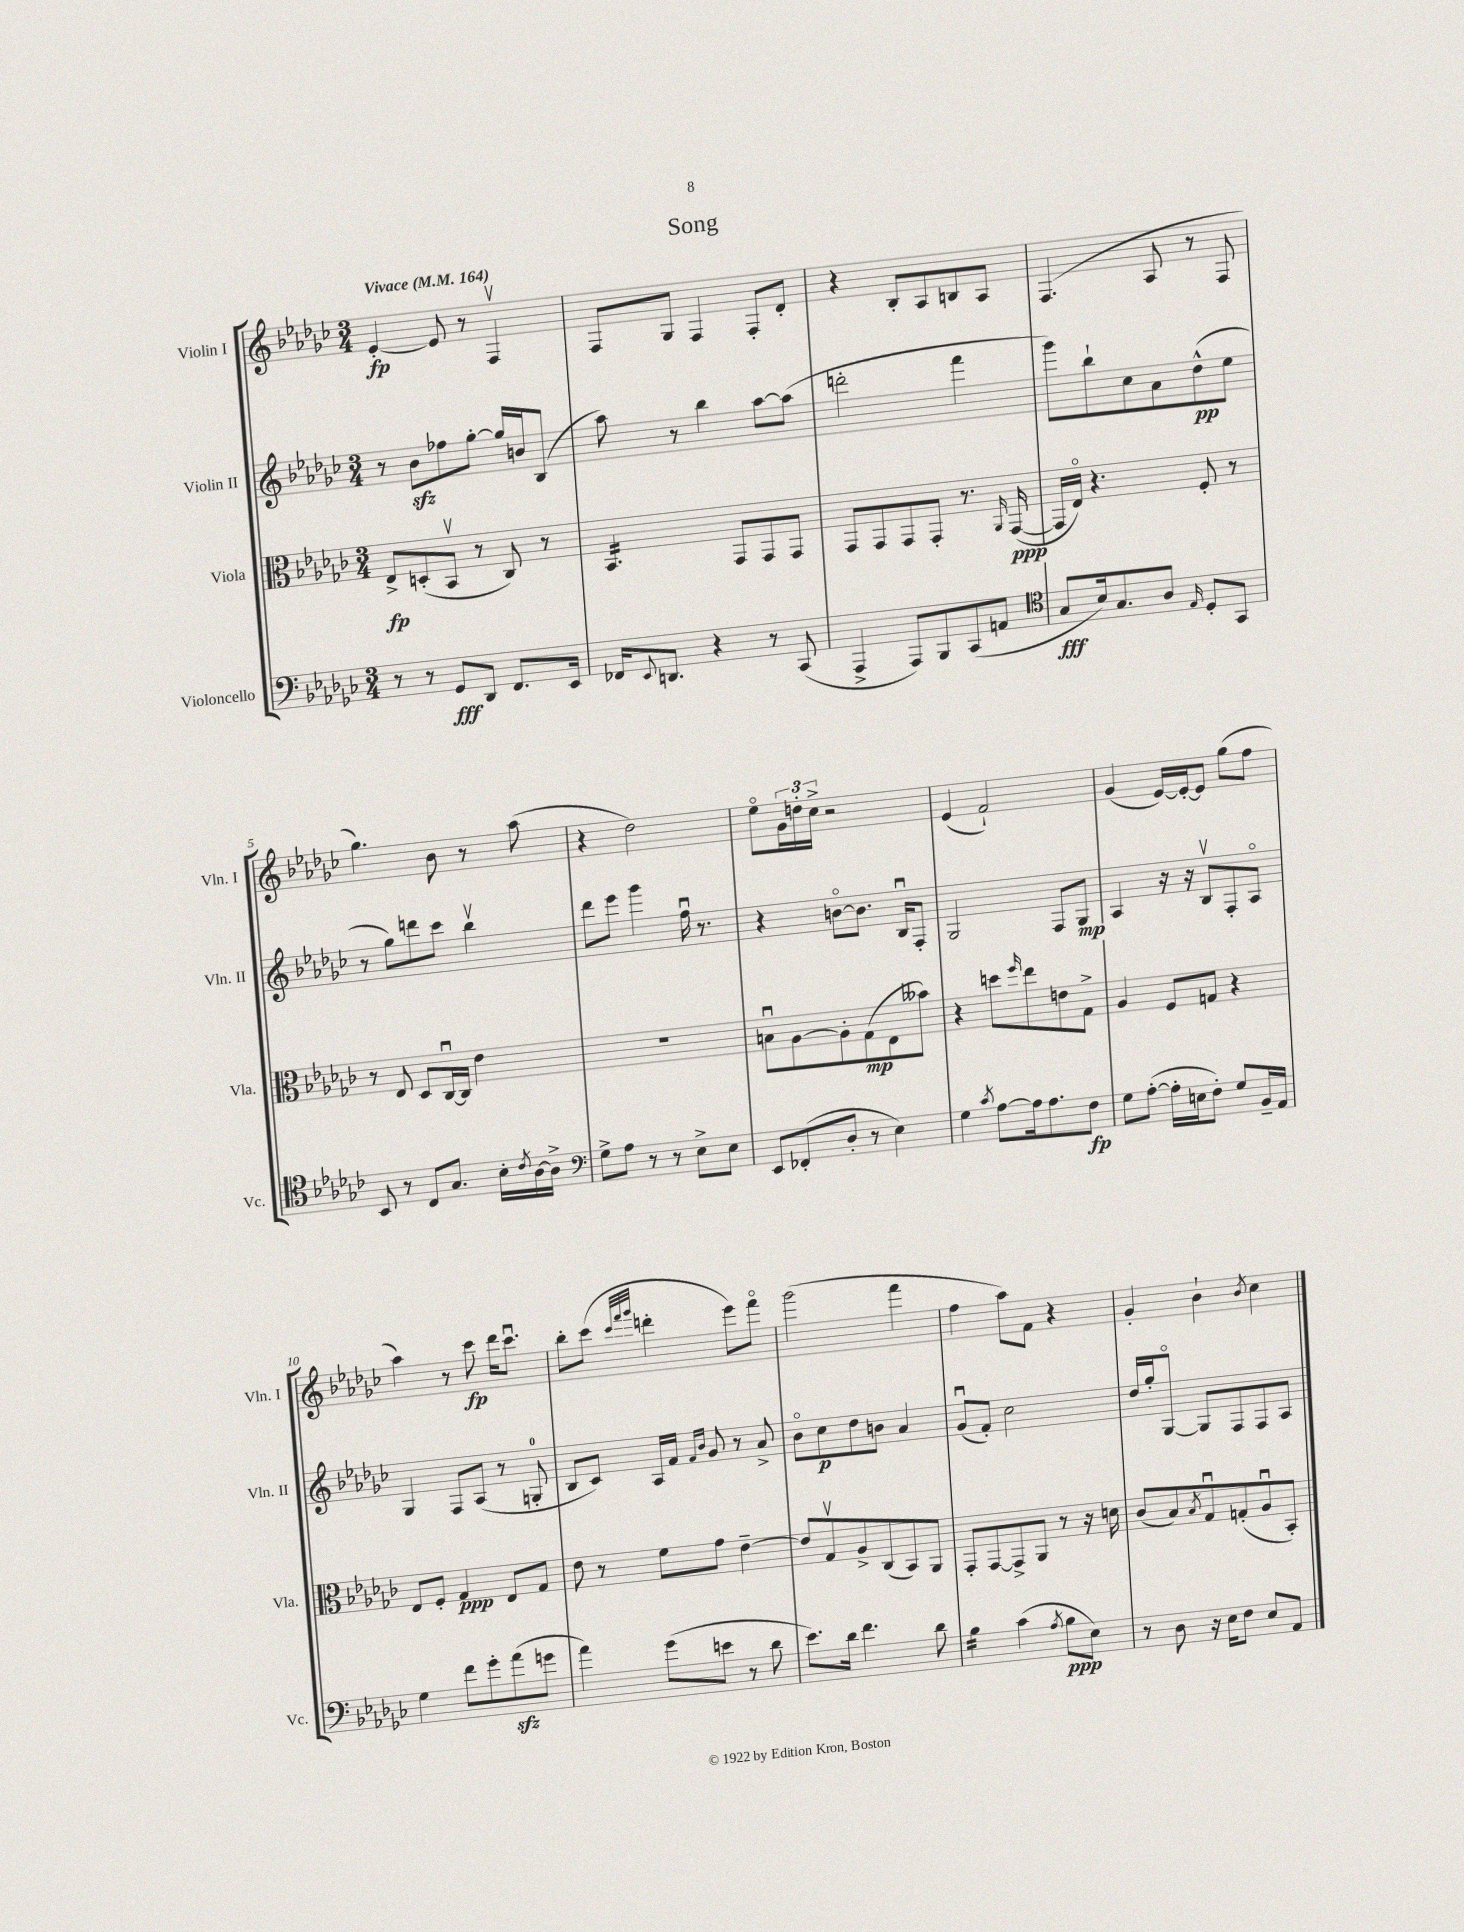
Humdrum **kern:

**kern	**dynam	**kern	**dynam	**kern	**dynam	**kern	**dynam
*part4	*part4	*part3	*part3	*part2	*part2	*part1	*part1
*staff4	*staff4	*staff3	*staff3	*staff2	*staff2	*staff1	*staff1
*I"Violoncello	*	*I"Viola	*	*I"Violin II	*	*I"Violin I	*
*I'Vc.	*	*I'Vla.	*	*I'Vln. II	*	*I'Vln. I	*
*clefF4	*	*clefC3	*	*clefG2	*	*clefG2	*
*k[b-e-a-d-g-c-]	*	*k[b-e-a-d-g-c-]	*	*k[b-e-a-d-g-c-]	*	*k[b-e-a-d-g-c-]	*
*M3/4	*	*M3/4	*	*M3/4	*	*M3/4	*
*MM164	*	*MM164	*	*MM164	*	*MM164	*
=1	=1	=1	=1	=1	=1	=1	=1
!	!	!	!	!	!	!LO:TX:a:B:t=Vivace	!
8r	.	8E-^/L	fp	8r	.	[4e-'/	fp
8r	.	(8Dn'/	.	8b-zz\L	.	.	.
8GG-/L	fff	8BB-v/J	.	8ff-X\	.	8e-/]	.
8DD-/J	.	8r	.	[8gg-'\J	.	8r	.
8.FF/L	.	8C-/)	.	16gg-/LL]	.	4Fv/	.
.	.	.	.	16bn/J	.	.	.
.	.	8r	.	(8B-/J	.	.	.
16EE-/Jk	.	.	.	.	.	.	.
=2	=2	=2	=2	=2	=2	=2	=2
*	*	*tremolo	*	*	*	*	*
16FF-X/KL	.	16BB-/LL	.	8aa-\)	.	8F/L	.
8qqEE-/	.	.	.	.	.	.	.
8.DDn/J	.	16BB-/	.	.	.	.	.
.	.	16BB-/	.	8r	.	8G-/J	.
.	.	16BB-/	.	.	.	.	.
4r	.	16BB-/	.	4bb-\	.	4F/	.
.	.	16BB-/JJ	.	.	.	.	.
*	*	*Xtremolo	*	*	*	*	*
.	.	8GG-/L	.	.	.	.	.
8r	.	8GG-/	.	[8aa-\L	.	8F'/L	.
(8CC-/	.	8GG-/J	.	(8aa-\J]	.	8d-'/J	.
=3	=3	=3	=3	=3	=3	=3	=3
4AAA-^/	.	8GG-/L	.	2dddn'\	.	4r	.
.	.	8GG-/	.	.	.	.	.
8AAA-/L)	.	8GG-/	.	.	.	8B-'/L	.
8BBB-/	.	8GG-'/J	.	.	.	8A-/	.
(8CC-/	.	8.r	.	4fff\	.	8Bn/	.
8AAn/J	.	.	.	.	.	8A-/J	.
.	.	16qqAA-/	.	.	.	.	.
.	.	([16GG-/	ppp	.	.	.	.
=4	=4	=4	=4	=4	=4	=4	=4
*clefC4	*	*	*	*	*	*	*
8G-/L	fff	16GG-/LL]	.	8ggg-\L)	.	(4.F/	.
.	.	16E-/JJ)	.	.	.	.	.
16B-/k)	.	4.r	.	8bb-`\	.	.	.
8.G-/	.	.	.	.	.	.	.
.	.	.	.	8cc-\	.	.	.
8A-/J	.	.	.	8a-\	.	8A-/	.
16qqE-/	.	.	.	.	.	.	.
8D-'/L	.	8F'/	.	(8dd-^^\	pp	8r	.
8GG-/J	.	8r	.	8ee-\J	.	8F/	.
!!LO:LB:g=z
=5	=5	=5	=5	=5	=5	=5	=5
8BB-/	.	8r	.	8r	.	4.gg-\)	.
8r	.	8E-/	.	8gg-\L)	.	.	.
8C-/L	.	8D-/L	.	8dddn\	.	.	.
8.G-/J	.	[16C-u/L	.	8ccc-\J	.	8b-\	.
.	.	16C-/JJ]	.	.	.	.	.
.	.	4e-\	.	4bb-v\	.	8r	.
16B-'\LL	.	.	.	.	.	.	.
8qc-/	.	.	.	.	.	.	.
[16A-\	.	.	.	.	.	(8aa-\	.
16A-^\JJ]	.	.	.	.	.	.	.
=6	=6	=6	=6	=6	=6	=6	=6
*clefF4	*	*	*	*	*	*	*
8G-^\L	.	2.r	.	8ddd-\L	.	4r	.
8A-\J	.	.	.	8eee-\J	.	.	.
8r	.	.	.	4ggg-\	.	2dd-\)	.
8r	.	.	.	.	.	.	.
8E-^\L	.	.	.	16ffu\	.	.	.
.	.	.	.	8.r	.	.	.
8E-\J	.	.	.	.	.	.	.
=7	=7	=7	=7	=7	=7	=7	=7
8EE-/L	.	8Bnu\L	.	4r	.	8ee-\L	.
(8FF-X'/	.	[8A-\	.	.	.	24g-\L	.
.	.	.	.	.	.	24ddn'\	.
.	.	.	.	.	.	24cc-^\JJ	.
8D-'/J	.	8A-'\]	.	[8bn\L	.	2r	.
8r	.	(8G-\	mp	8.b\J]	.	.	.
4E-\)	.	8E-\	.	.	.	.	.
.	.	.	.	16B-u/KL	.	.	.
.	.	8b--X\J)	.	8F'/J	.	.	.
=8	=8	=8	=8	=8	=8	=8	=8
4G-\	.	4r	.	2G-/	.	(4e-/	.
8qc-/	.	.	.	.	.	.	.
[8A-\L	.	8ddn\L	.	.	.	2f`/)	.
.	.	16qqff/	.	.	.	.	.
16A-\k]	.	8ee-\	.	.	.	.	.
8.A-\	.	.	.	.	.	.	.
.	.	8en\	.	8F/L	.	.	.
8F\J	fp	8G-^\J	.	8G-/J	mp	.	.
=9	=9	=9	=9	=9	=9	=9	=9
8G-\L	.	4A-/	.	4A-/	.	(4g-/	.
([8A-'\J	.	.	.	.	.	.	.
16A-'\LL]	.	8F/L	.	16r	.	[16e-/LL)	.
16En\J	.	.	.	16r	.	16e-'/J_	.
8F'\J)	.	8Gn/J	.	8B-v/L	.	8e-/J]	.
8G-/L	.	4r	.	8F'/	.	(8gg-\L	.
16BB-~/L	.	.	.	8A-/J	.	8ff\J	.
16AA-/JJ	.	.	.	.	.	.	.
!!LO:LB:g=z
=10	=10	=10	=10	=10	=10	=10	=10
4G-\	.	8E-/L	.	4G-/	.	4aa-\)	.
.	.	8F'/J	.	.	.	.	.
8f\L	.	4G-/	ppp	8F/L	.	8r	.
8g-'\	.	.	.	(8A-/J	.	8ccc-\	fp
(8a-zz\	.	8E-/L	.	8r	.	16ddd-\KL	.
.	.	.	.	.	.	8.ccc-u\J	.
8gn\J	.	8G-/J	.	8Gn'/	.	.	.
=11	=11	=11	=11	=11	=11	=11	=11
4a-\)	.	8e-\	.	8B-/L	.	8bb-'\L	.
.	.	8r	.	8c-/J)	.	(8ccc-\J	.
.	.	.	.	.	.	32qqccc-/LLL	.
.	.	.	.	.	.	32qqfff/	.
.	.	.	.	.	.	32qqggg-/JJJ	.
(8g-\L	.	8f\L	.	16A-/LL	.	4dddn'\	.
.	.	.	.	16f/JJ	.	.	.
.	.	.	.	16qqf/LL	.	.	.
.	.	.	.	16qqb-/JJ	.	.	.
8en\J	.	8g-\J	.	8g-/	.	.	.
8r	.	[4e-~\	.	8r	.	8eee-\L)	.
8d-\	.	.	.	8a-^/	.	8fff\J	.
=12	=12	=12	=12	=12	=12	=12	=12
8.e-\L)	.	8e-/L]	.	8b-\L	.	(2ggg-\	.
.	.	8G-v/	.	8cc-\	p	.	.
16d-\Jk	.	.	.	.	.	.	.
4.f\	.	8A-^/	.	8dd-\	.	.	.
.	.	(8C-/	.	8bn\J	.	.	.
.	.	8BB-/)	.	4a-/	.	4fff\	.
8d-\	.	8AA-/J	.	.	.	.	.
=13	=13	=13	=13	=13	=13	=13	=13
*tremolo	*	*	*	*	*	*	*
16B-\LL	.	8GG-'/L	.	(8g-u/L	.	4ff\	.
16B-\	.	.	.	.	.	.	.
16B-\	.	[8GG-/	.	8f'/J)	.	.	.
16B-\JJ	.	.	.	.	.	.	.
*Xtremolo	*	*	*	*	*	*	*
(4c-\	.	8GG-^/]	.	2cc-\	.	8aa-\L)	.
.	.	8AA-/J	.	.	.	8f\J	.
8qA-/	.	.	.	.	.	.	.
8B-\L	ppp	8r	.	.	.	4r	.
8E-\J)	.	16r	.	.	.	.	.
.	.	16dn\	.	.	.	.	.
=14	=14	=14	=14	=14	=14	=14	=14
8r	.	(8c-/L	.	16dd-/LL	.	4g-'/	.
.	.	.	.	16gg-'/J	.	.	.
8D-\	.	8B-/)	.	[8G-/J	.	.	.
.	.	8qB-/	.	.	.	.	.
16r	.	8G-u/	.	8G-/L]	.	4b-`\	.
16E-\KL	.	.	.	.	.	.	.
8F\J	.	(8Gn'/	.	8F/	.	.	.
.	.	.	.	.	.	8qb-/	.
8E-/L	.	8A-u/	.	8F/	.	4cc-\	.
8AA-/J	.	8BB-'/J)	.	8A-/J	.	.	.
==	==	==	==	==	==	==	==
*-	*-	*-	*-	*-	*-	*-	*-
